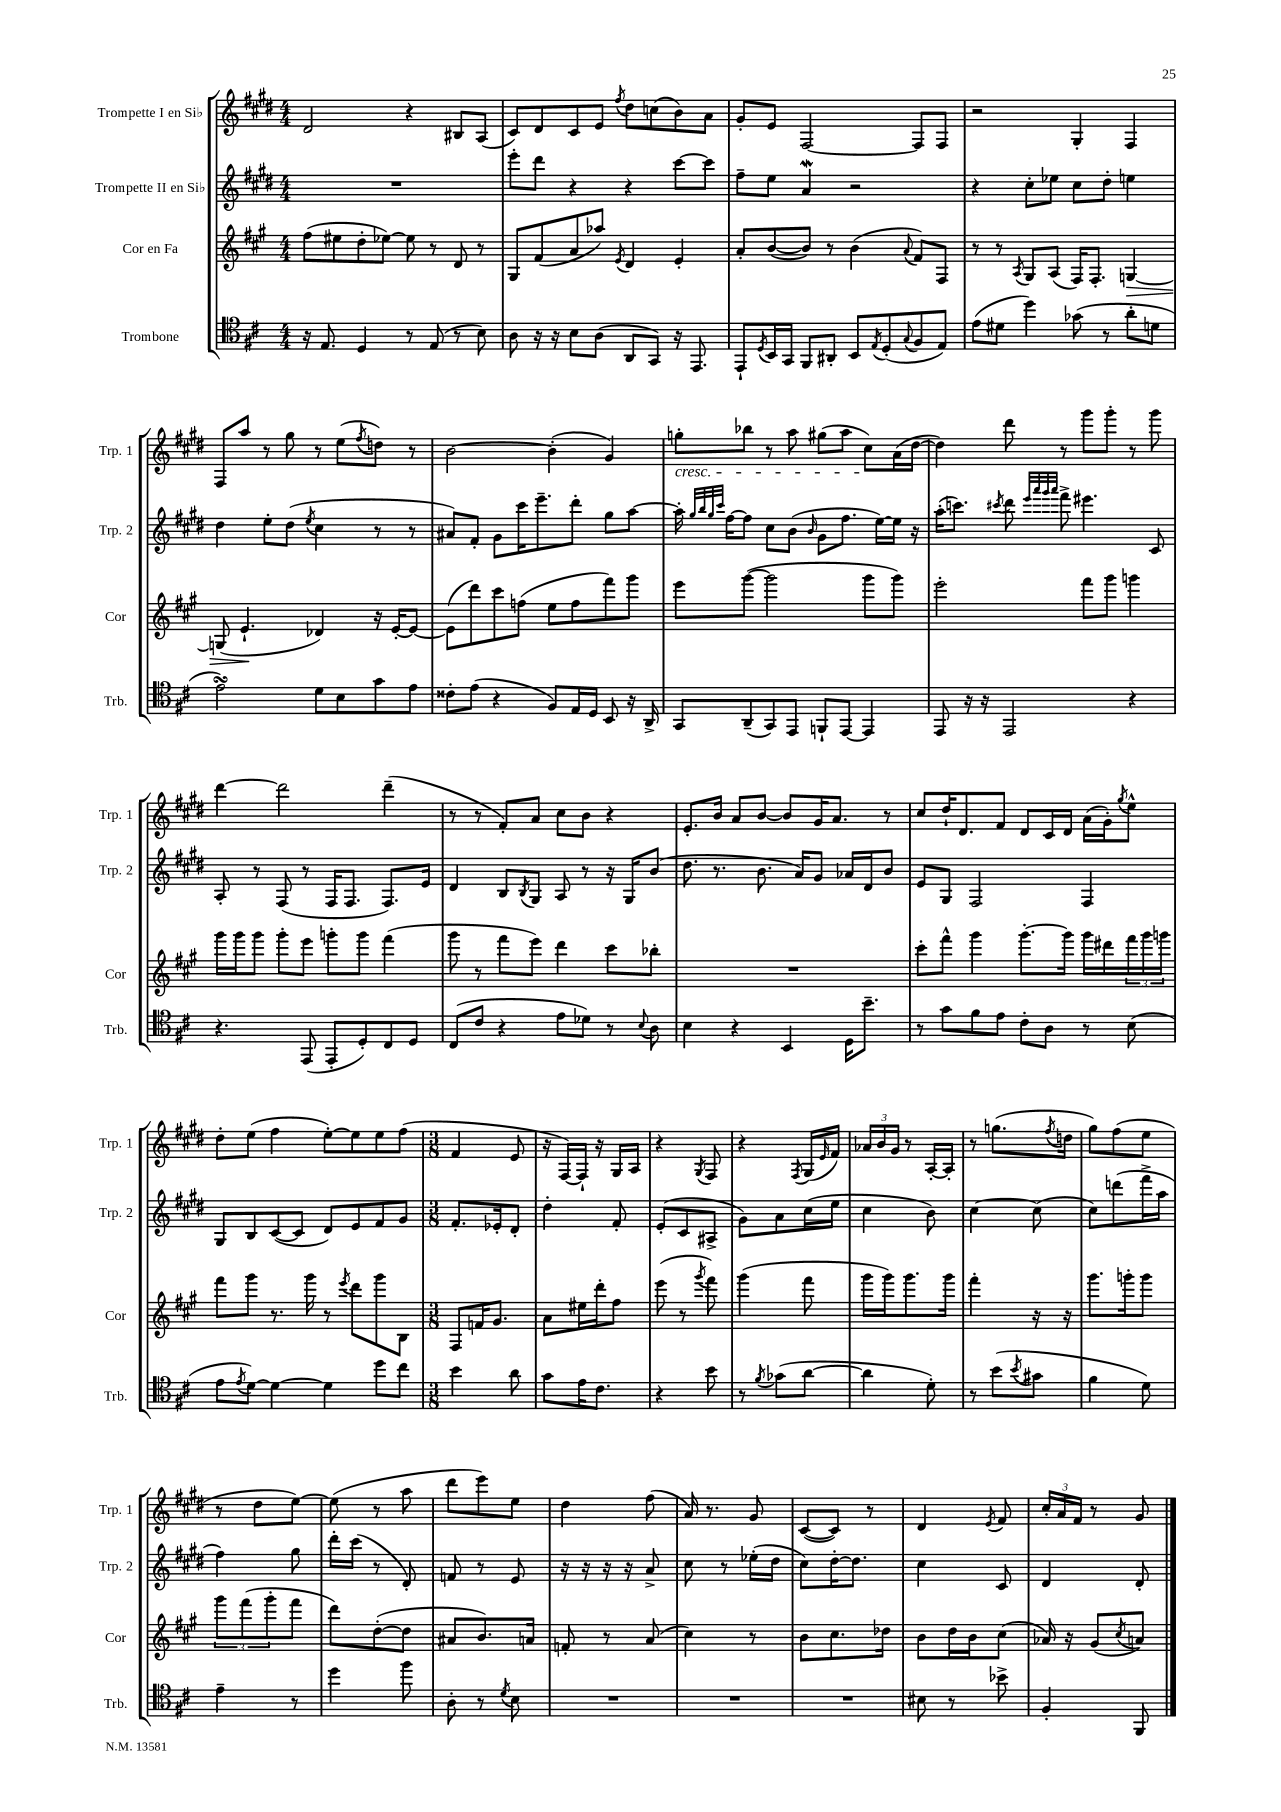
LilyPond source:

<<
\new StaffGroup <<
\new Staff = "s0" \with { instrumentName = "Trompette I en Sib" shortInstrumentName = "Trp. 1" } {
    \clef treble \key e \major \numericTimeSignature \time 4/4
    dis'2 r4 bis8 a8( |
    cis'8) dis'8 cis'8 e'8 \acciaccatura { fis''8 } dis''8 c''8( b'8) a'8 |
    gis'8-. e'8 fis2~ fis8 fis8 |
    r2 gis4-. fis4 |
    fis8 a''8 r8 gis''8 r8 e''8( \acciaccatura { fis''8 } d''8) r8 |
    b'2~ b'4-.( gis'4) |
    g''8-.\cresc bes''8 r8 a''8 gis''8( a''8 cis''8\!) a'16( dis''16~ |
    dis''4) dis'''8 r8 gis'''8 gis'''8-. r8 gis'''8 |
    dis'''4~ dis'''2 dis'''4--( |
    r8 r8 fis'8-.) a'8 cis''8 b'8 r4 |
    e'8.-. b'16 a'8 b'8~ b'8 gis'16 a'8. r8 |
    cis''8 dis''16-! dis'8. fis'8 dis'8 cis'16 dis'16 a'16( gis'16-.) \acciaccatura { gis''8 } e''8-^ |
    dis''8-. e''8( fis''4 e''8~-.) e''8 e''8 fis''8( |
    \numericTimeSignature \time 3/8 fis'4 e'8 |
    r16 fis16~) fis16-! r16 gis16 a16 |
    r4 \acciaccatura { gis8 } fis8 |
    r4 \acciaccatura { fis8 } gis16( \grace { e'16 } fis'16) |
    \tuplet 3/2 { aes'16 b'16 gis'16 } r8 a16~-. a16-. |
    r8 g''8.( \acciaccatura { fis''8 } d''16 |
    gis''8) fis''8( e''8 |
    r8 dis''8 e''8~) |
    e''8( r8 a''8 |
    dis'''8 e'''8) e''8 |
    dis''4 fis''8( |
    a'16) r8. gis'8 |
    cis'8~( cis'8) r8 |
    dis'4 \acciaccatura { e'8 } fis'8 |
    \tuplet 3/2 { cis''16-. a'16 fis'16 } r8 gis'8 \bar "|." |
}
\new Staff = "s1" \with { instrumentName = "Trompette II en Sib" shortInstrumentName = "Trp. 2" } {
    \clef treble \key e \major \numericTimeSignature \time 4/4
    R1 |
    e'''8-. dis'''8 r4 r4 cis'''8~ cis'''8 |
    fis''8-- e''8 a'4\mordent r2 |
    r4 cis''8-. ees''8 cis''8 dis''8-. e''4 |
    dis''4 e''8-. dis''8( \acciaccatura { e''8 } cis''4 r8 r8 |
    ais'8) fis'8-. gis'8 cis'''16 e'''8.-- dis'''8-. gis''8 a''8~ |
    a''16-. \grace { gis''32 b''32 gis''32 cis'''32 } fis''16~ fis''8 cis''8 b'8( \grace { b'16 } gis'8 fis''8. e''16~) e''16 r16 |
    a''16-.( c'''8.) \acciaccatura { cis'''8 } dis'''8 \grace { e'''32 a'''32 gis'''32 a'''32 } fis'''8-> eis'''4. cis'8 |
    a8-. r8 fis8( r8 fis16 fis8. fis8.) e'16 |
    dis'4 b8 \acciaccatura { b8 } gis8 a8 r8 r16 gis16 b'8( |
    dis''8. r8. b'8. a'16) gis'8 aes'16 dis'16 b'8 |
    e'8 gis8 fis2 fis4 |
    gis8 b8 cis'8~( cis'8 dis'8) e'8 fis'8 gis'8 |
    \numericTimeSignature \time 3/8 fis'8.-. ees'16-. dis'8-. |
    dis''4-. fis'8-. |
    e'8-.( cis'8 ais8-> |
    gis'8) a'8 cis''16( e''16 |
    cis''4 b'8) |
    cis''4~ cis''8( |
    cis''8) d'''8( fis'''16-> a''16 |
    fis''4) gis''8 |
    dis'''16-. cis'''16( r8 dis'8-.) |
    f'8 r8 e'8 |
    r16 r16 r16 r16 a'8-> |
    cis''8 r8 ees''16-.( dis''16 |
    cis''8) dis''16~-. dis''8. |
    cis''4 cis'8 |
    dis'4 dis'8-. \bar "|." |
}
\new Staff = "s2" \with { instrumentName = "Cor en Fa" shortInstrumentName = "Cor" } {
    \clef treble \key a \major \numericTimeSignature \time 4/4
    fis''8( eis''8 d''8-. ees''8~) ees''8 r8 d'8 r8 |
    gis8 fis'8( a'8 aes''8) \acciaccatura { e'8 } d'4 e'4-. |
    a'8-. b'8~( b'8) r8 b'4( \appoggiatura { a'8 } fis'8) fis8 |
    r8 r8 \acciaccatura { a8 } gis8 a8( fis16) fis8.-. g4~\> |
    g8( e'4.-!\! des'4) r16 e'16~-. e'8~ |
    e'8( d'''8) cis'''8 f''8( e''8 f''8 fis'''8) gis'''8 |
    e'''8 gis'''8~( gis'''2 gis'''8 gis'''8) |
    e'''2-. fis'''8 gis'''8 g'''4 |
    gis'''16 gis'''16 gis'''8 gis'''8-. e'''8 g'''8-. g'''8 fis'''4( |
    gis'''8 r8 fis'''8 e'''8) d'''4 cis'''8 bes''8-. |
    R1 |
    cis'''8-. fis'''8-^ gis'''4 gis'''8.~-. gis'''16 gis'''16 dis'''16 \tuplet 3/2 { fis'''16 gis'''16 g'''16 } |
    fis'''8 gis'''8 r8. gis'''16 r8 \acciaccatura { e'''8 } d'''8 gis'''8 b8 |
    \numericTimeSignature \time 3/8 fis8 f'16 gis'8. |
    a'8 eis''16 d'''16-. fis''8 |
    e'''8( r8 \acciaccatura { gis'''8 } fis'''8) |
    gis'''4( fis'''8 |
    gis'''16 gis'''16) gis'''8. gis'''16 |
    fis'''4-. r16 r16 |
    gis'''8. g'''16-. g'''8 |
    \tuplet 3/2 { gis'''8 fis'''8( gis'''8-. } fis'''8 |
    d'''8) d''8~-.( d''8 |
    ais'8 b'8.) a'16 |
    f'8-. r8 a'8( |
    cis''4) r8 |
    b'8 cis''8. des''16 |
    b'8 d''16 b'16 cis''8( |
    aes'16) r16 gis'8( \acciaccatura { cis''8 } a'8) \bar "|." |
}
\new Staff = "s3" \with { instrumentName = "Trombone" shortInstrumentName = "Trb." } {
    \clef tenor \key d \major \numericTimeSignature \time 4/4
    r16 e8. d4 r8 e8( r8 b8) |
    a8 r16 r16 b8 a8( a,8 g,8) r16 e,8. |
    e,8-! \acciaccatura { d8 } b,16 g,16 fis,8 ais,8-. b,8 \acciaccatura { e8 } d8-.( \appoggiatura { g8 } fis8 e8) |
    e'8( dis'8 d''4) ges'8( r8 a'8-. d'8 |
    e'2\turn) d'8 b8 g'8 e'8 |
    cisis'8-. e'8( r4 fis8) e16 d16 b,8 r16 a,16-> |
    g,8 a,8--( g,8) e,8 f,8-! e,8~ e,4 |
    e,8 r16 r16 e,2 r4 |
    r4. e,8( e,8-. d8-.) cis8 d8 |
    cis8( cis'8 r4 e'8 des'8) r8 \appoggiatura { b8 } a8 |
    b4 r4 b,4 d16 b'8.-- |
    r8 g'8 fis'8 e'8 cis'8-. a8 r8 b8( |
    e'8 \acciaccatura { e'8 } d'8~) d'4~ d'4 d''8 cis''8 |
    \numericTimeSignature \time 3/8 b'4 a'8 |
    g'8 e'16 cis'8. |
    r4 b'8 |
    r8 \acciaccatura { fis'8 } ges'8( a'8~ |
    a'4 d'8-.) |
    r8 b'8( \acciaccatura { b'8 } gis'8 |
    fis'4 d'8) |
    e'4-- r8 |
    d''4 fis''8 |
    a8-. r8 \acciaccatura { d'8 } b8 |
    R4. |
    R4. |
    R4. |
    bis8 r8 bes'8-> |
    fis4-. fis,8 \bar "|." |
}
>>
>>
\layout { \context { \Score \remove "Bar_number_engraver" } }
